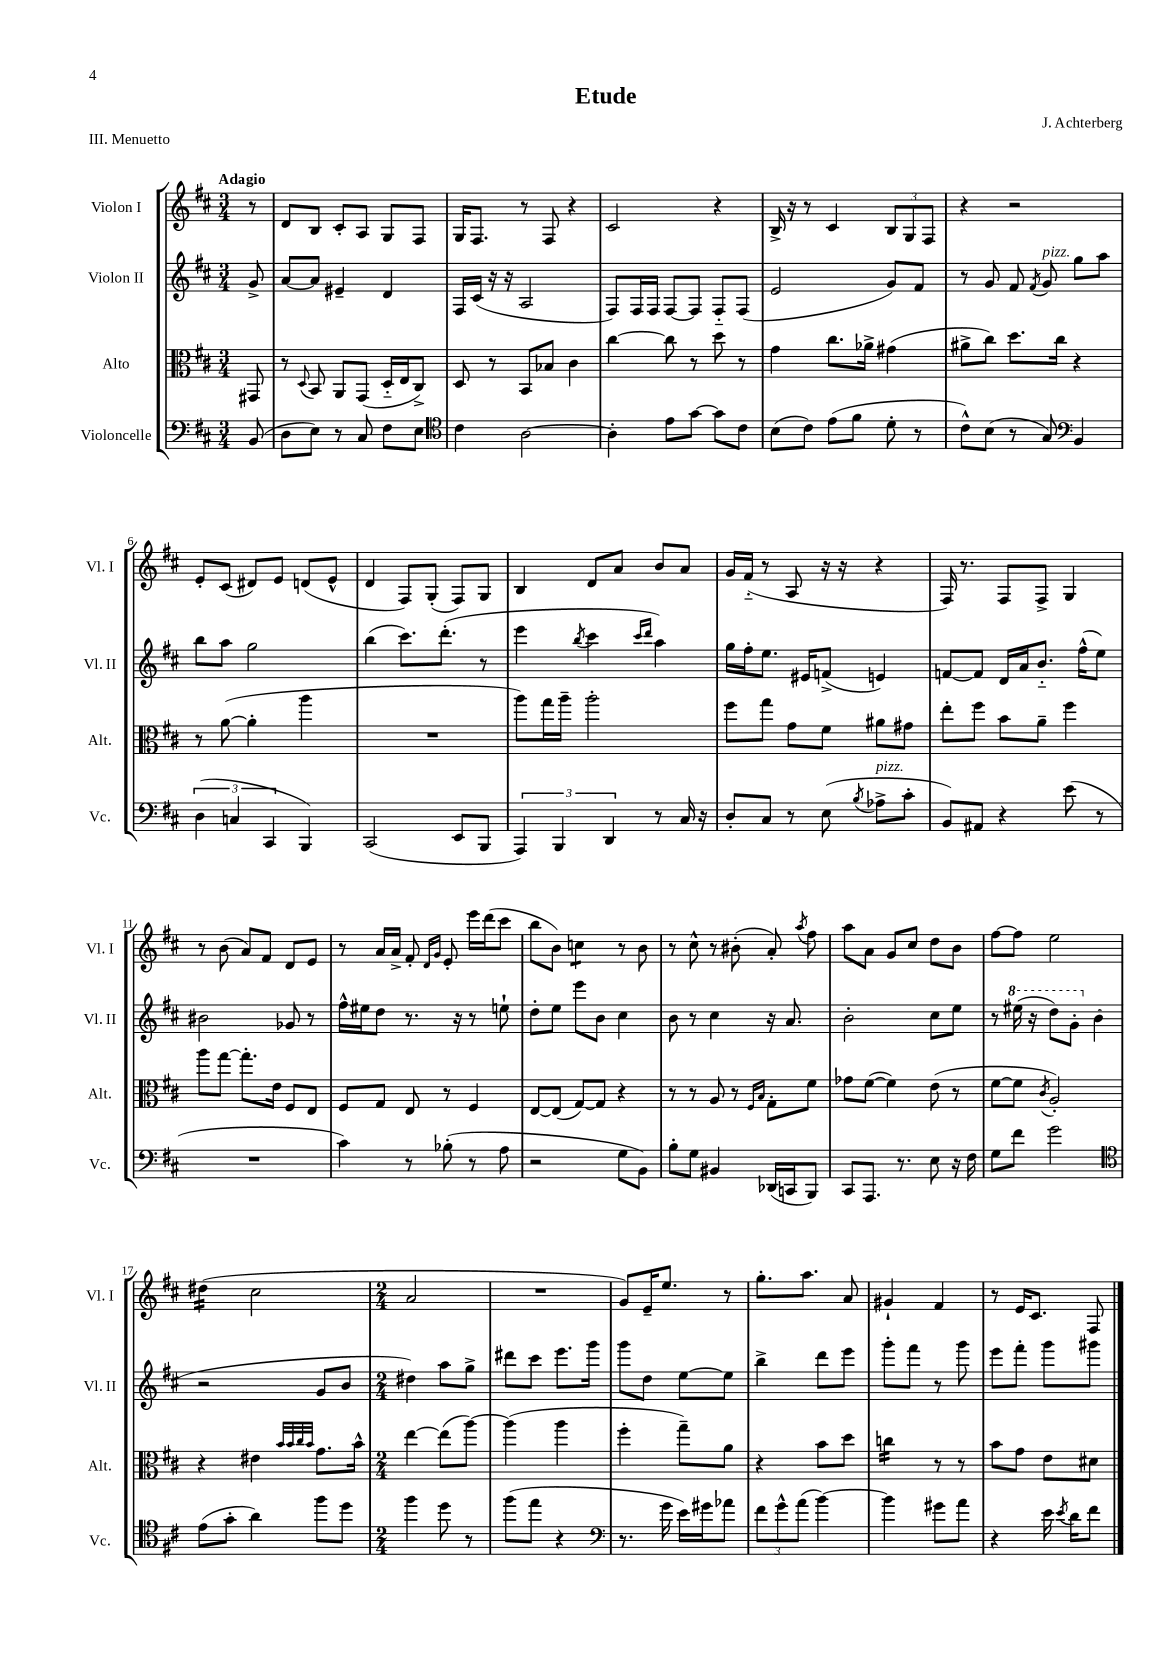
\header { title = "Etude" composer = "J. Achterberg" piece = "III. Menuetto" }
<<
\new StaffGroup <<
\new Staff = "s0" \with { instrumentName = "Violon I" shortInstrumentName = "Vl. I" } {
    \clef treble \key d \major \numericTimeSignature \time 3/4 \partial 8 \tempo "Adagio"
    \autoBeamOff r8 |
    d'8[ b8] cis'8[-. a8] g8[ fis8] |
    g16[ fis8.] r8 fis8 r4 |
    cis'2 r4 |
    b16-> r16 r8 cis'4 \tuplet 3/2 { b8[ g8 fis8] } |
    r4 r2 |
    e'8[-. cis'8]( dis'8[) e'8] d'8[( e'8]-^ |
    d'4 fis8[) g8]-.( fis8[) g8] |
    b4 d'8[ a'8] b'8[ a'8] |
    g'16[ fis'16]-_( r8 a8 r16 r16 r4 |
    fis16) r8. fis8[ fis8]-> g4 |
    r8 b'8( a'8[) fis'8] d'8[ e'8] |
    r8 a'16[ a'16]-> fis'8-. \grace { d'16[ g'16] } e'8-. e'''16[ d'''16( cis'''8] |
    b''8[ b'8]) c''4:8 r8 b'8 |
    r8 cis''8-^ r8 bis'8-.( a'8-.) \acciaccatura { a''8 } fis''8 |
    a''8[ a'8] g'8[ cis''8] d''8[ b'8] |
    fis''8[~ fis''8] e''2 |
    dis''4:16( cis''2 |
    \numericTimeSignature \time 2/4 a'2 |
    R2 |
    g'8[) e'16-- e''8.] r8 |
    g''8.[-. a''8.] a'8 |
    gis'4-! fis'4 |
    r8 e'16[ cis'8.] fis8 \bar "|." |
}
\new Staff = "s1" \with { instrumentName = "Violon II" shortInstrumentName = "Vl. II" } {
    \clef treble \key d \major \numericTimeSignature \time 3/4 \partial 8
    \autoBeamOff g'8-> |
    a'8[~ a'8] eis'4-- d'4 |
    fis16[ cis'16]( r16 r16 a2 |
    fis8[) fis16 fis16] fis8[~ fis8] fis8[-_ fis8]( |
    e'2 g'8[) fis'8] |
    r8 g'8 fis'8 \acciaccatura { fis'8 } g'8^\markup { \italic "pizz." } g''8[ a''8] |
    b''8[ a''8] g''2 |
    b''4( cis'''8.[) d'''8.]-.( r8 |
    e'''4 \acciaccatura { b''8 } cis'''4 \grace { cis'''16[ d'''16] } a''4) |
    g''16[ fis''16-. e''8.] eis'16[ f'8]->( e'4) |
    f'8[~ f'8] d'16[ a'16 b'8.]-_ fis''16[-^( e''8]) |
    bis'2 ges'8 r8 |
    fis''16[-^ eis''16 d''8] r8. r16 r8 e''8-! |
    d''8[-. e''8] e'''8[ b'8] cis''4 |
    b'8 r8 cis''4 r16 a'8. |
    b'2-. cis''8[ e''8] |
    r8 \ottava #1 eis'''16( r16 d'''8[) g''8]-. \ottava #0 b'4( |
    r2 g'8[ b'8] |
    \numericTimeSignature \time 2/4 dis''4) a''8[ g''8]-> |
    dis'''8[ cis'''8] e'''8.[ g'''16] |
    g'''8[ d''8] e''8[~ e''8] |
    b''4-> d'''8[ e'''8] |
    g'''8[-. fis'''8] r8 g'''8 |
    e'''8[ fis'''8]-. g'''8[ gis'''8] \bar "|." |
}
\new Staff = "s2" \with { instrumentName = "Alto" shortInstrumentName = "Alt." } {
    \clef alto \key d \major \numericTimeSignature \time 3/4 \partial 8
    \autoBeamOff gis,8 |
    r8 \appoggiatura { d8 } b,8 a,8[ g,8]( d16[-_ e16 cis8]->) |
    d8 r8 b,8[ bes8] cis'4 |
    cis''4~ cis''8 r8 d''8 r8 |
    g'4 cis''8.[ aes'16]-> gis'4( |
    ais'8[-> cis''8]) d''8.[ cis''16] r4 |
    r8 a'8~( a'4-. a''4 |
    R2. |
    a''8[) g''16 a''16]-- a''2-. |
    fis''8[ g''8] g'8[ fis'8] ais'8[ gis'8] |
    e''8[-. fis''8] b'8[ a'8]-- fis''4 |
    a''8[ g''8]~ g''8.[-. e'16] fis8[ e8] |
    fis8[ g8] e8 r8 fis4 |
    e8[~ e8]( g8[~) g8] r4 |
    r8 r8 a8 r8 \grace { fis16[ b16] } g8[-. fis'8] |
    ges'8[ fis'8]~( fis'4) e'8( r8 |
    fis'8[~ fis'8] \acciaccatura { cis'8 } a2-.) |
    r4 eis'4 \grace { b'32[ b'32 cis''32 b'32] } g'8.[ b'16]-^ |
    \numericTimeSignature \time 2/4 e''4~ e''8[( a''8]~) |
    a''4( a''4 |
    fis''4-. g''8[--) a'8] |
    r4 b'8[ d''8] |
    c''4:16 r8 r8 |
    b'8[ g'8] e'8[ dis'8] \bar "|." |
}
\new Staff = "s3" \with { instrumentName = "Violoncelle" shortInstrumentName = "Vc." } {
    \clef bass \key d \major \numericTimeSignature \time 3/4 \partial 8
    \autoBeamOff b,8( |
    d8[ e8]) r8 cis8 fis8[ e8] |
    \clef tenor cis'4 a2~ |
    a4-. e'8[ g'8]~ g'8[ cis'8] |
    b8[( cis'8]) e'8[( fis'8] d'8-. r8 |
    cis'8[-^) b8]( r8 g8) \clef bass b,4 |
    \tuplet 3/2 { d4( c4 cis,4 } b,,4) |
    cis,2( e,8[ b,,8] |
    \tuplet 3/2 { a,,4) b,,4 d,4 } r8 cis16 r16 |
    d8[-. cis8] r8 e8( \acciaccatura { b8 } aes8[->^\markup { \italic "pizz." } cis'8]-. |
    b,8[) ais,8] r4 e'8( r8 |
    R2. |
    cis'4) r8 bes8-.( r8 a8 |
    r2 g8[ b,8]) |
    b8[-. g8] bis,4 des,16[( c,16 b,,8]) |
    cis,8[ a,,8.] r8. e8 r16 fis16 |
    g8[ fis'8] g'2 |
    \clef tenor e'8[( g'8]-. a'4) fis''8[ d''8] |
    \numericTimeSignature \time 2/4 fis''4 d''8 r8 |
    fis''8[( e''8] r4 |
    \clef bass r8. g'16 e'16[) gis'16 aes'8] |
    \tuplet 3/2 { fis'8[ g'8-^ a'8]( } b'4~) |
    b'4 gis'8[ a'8] |
    r4 e'16 \acciaccatura { e'8 } d'16[ fis'8] \bar "|." |
}
>>
>>
